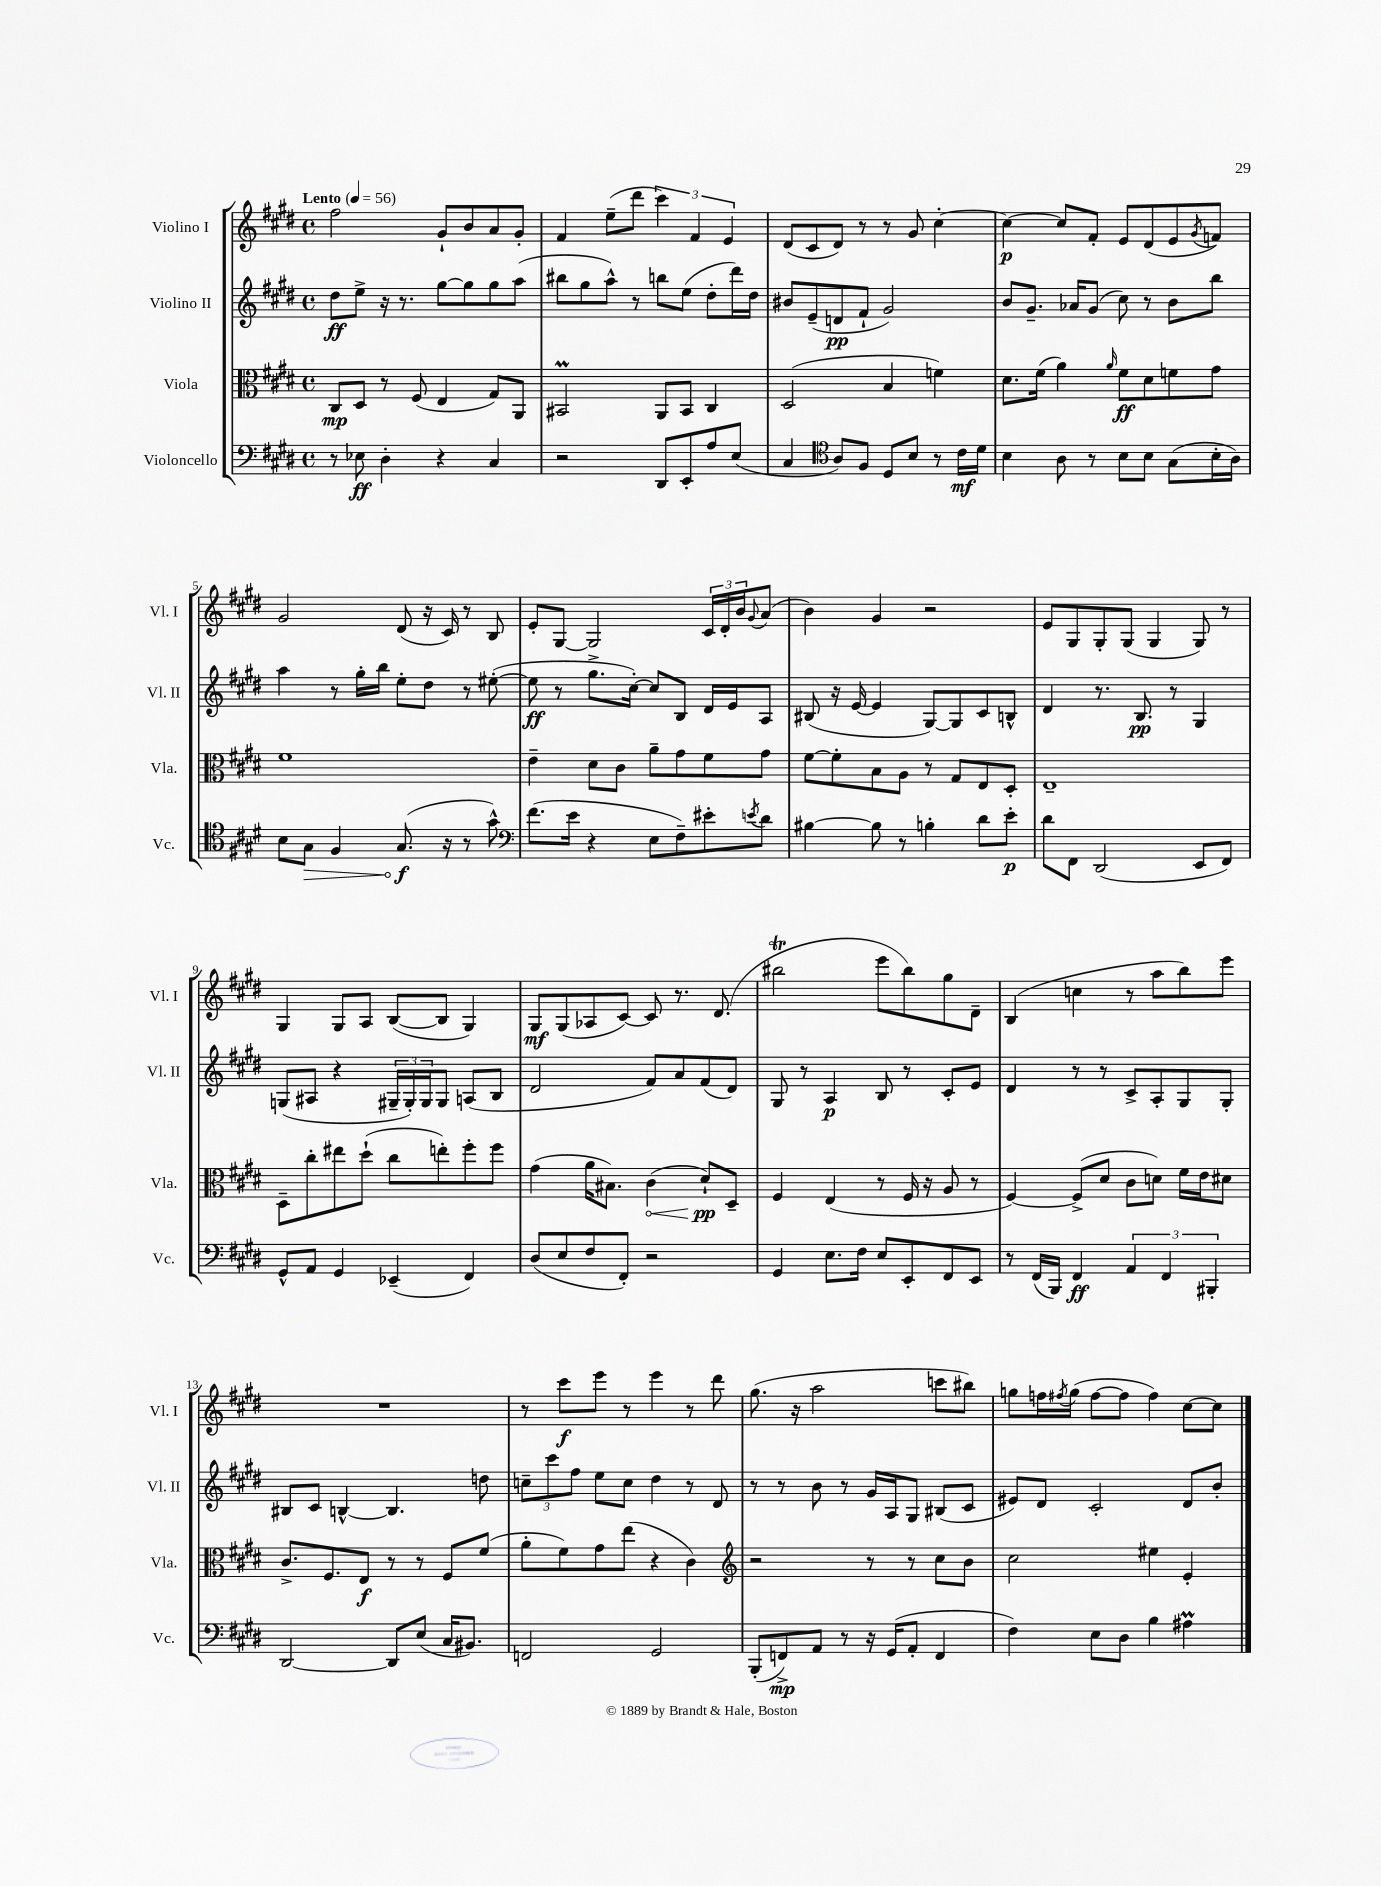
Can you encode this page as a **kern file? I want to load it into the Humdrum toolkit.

**kern	**kern	**kern	**kern
*staff4	*staff3	*staff2	*staff1
*clefF4	*clefC3	*clefG2	*clefG2
*k[f#c#g#d#]	*k[f#c#g#d#]	*k[f#c#g#d#]	*k[f#c#g#d#]
*M4/4	*M4/4	*M4/4	*M4/4
*met(c)	*met(c)	*met(c)	*met(c)
*MM56	*MM56	*MM56	*MM56
8r	8C#/L	8dd#\L	2ff#\
8E-\	8D#/J	8ee^\J	.
4D#'\	8r	16r	.
.	.	8.r	.
.	(8F#/	.	.
4r	4E/	[8gg#\L	8g#`/L
.	.	8gg#\]	8b/
4C#/	8G#/L)	8gg#\	8a/
.	8AA/J	(8aa\J	8g#'/J
=	=	=	=
2r	2BB#/	8bb#\L	4f#/
.	.	8gg#\	.
.	.	8aa^^\J)	(8ee~\L
.	.	8r	8ddd#\J
8DD#/L	8AA/L	8bb\L	6ccc#\)
8EE'/	8BB#/J	(8ee\J	.
.	.	.	6f#/
8A/	4C#/	8dd#'\L	.
.	.	.	6e/
(8E/J	.	16ddd#\L)	.
.	.	16dd#\JJ	.
=	=	=	=
4C#/	(2D#/	8b#/L	(8d#/L
.	.	(8e~/	8c#/
*clefC4	*	*	*
8A/L)	.	8d/	8d#/J)
8F#/J	.	8f#`/J	8r
8D#/L	4B/	2g#/)	8r
8B/J	.	.	8g#/
8r	4f\)	.	[4cc#'\
16c#\LL	.	.	.
16d#\JJ	.	.	.
=	=	=	=
4B\	8.d#\L	8b/L	4cc#\_
.	.	8.g#~/J	.
.	(16f#\Jk	.	.
8A\	4a\)	.	8cc#/]L
.	.	16a-/LK	.
8r	.	(8g#/J	8f#'/J
.	16qqa/	.	.
8B\L	8f#\L	8cc#\)	8e/L
8B\J	8d#\	8r	(8d#/
(8G#\L	8f\	8b\L	8e/
.	.	.	8qg#/
16B'\L	8g#\J	8bb\J	8f/J)
16A\JJ)	.	.	.
=	=	=	=
8B\L	1f#	4aa\	2g#/
8G#\J	.	.	.
4F#/	.	8r	.
.	.	16gg#'\LL	.
.	.	16bb\JJ	.
(8.G#/	.	8ee'\L	(8d#/
.	.	8dd#\J	16r
16r	.	.	16c#/)
8r	.	8r	8r
8g#^^\)	.	([8ee#'\	8B/
=	=	=	=
*clefF4	*	*	*
(8.f#\L	4e~\	8ee#\]	8e'/L
.	.	8r	[8G#/J
16e\Jk	.	.	.
4r	8d#\L	8.gg#^\L	2G#/]
.	8c#\J	.	.
.	.	[16cc#'\Jk)	.
8E\L	8a~\L	8cc#/]L	.
8F#~\)	8g#\	8B/J	.
8e#'\	8f#\	16d#/LL	24c#/LL
.	.	.	24d#'/
.	.	16e/J	.
.	.	.	24b/J
8qe/	.	.	8qqg#/
8d#\J	8g#\J	8A/J	(8a/J
=	=	=	=
[4B#\	[8f#\L	(8B#/	4b\)
.	8f#'\]	16r	.
.	.	[16e/	.
8B#\]	8B\	4e/]	4g#/
8r	8A\J	.	.
4B'\	8r	[8G#/L)	2r
.	8G#/L	8G#/]	.
8d#\L	8E/	8c#/	.
8e'\J	8D#'/J	8B^^/J	.
=	=	=	=
8d#\L	1E~	4d#/	8e/L
8FF#\J	.	.	8G#/
(2DD#/	.	8.r	8G#'/
.	.	.	(8G#/J
.	.	8.B/	.
.	.	.	4G#/
.	.	8r	.
8EE/L	.	4G#/	8G#/)
8FF#/J)	.	.	8r
=	=	=	=
8GG#^^/L	8D#~\L	(8G/L	4G#/
8AA/J	8cc#'\	8A#/J	.
4GG#/	8ee#\	4r	8G#/L
.	(8dd#`\J	.	8A/J
(4EE-~/	8cc#\L	24G#~/LL	([8B/L
.	.	24G#'/)	.
.	.	24G#/J	.
.	8ee'\)	8G#/J	8B/]J
4FF#/)	8ff#'\	(8A/L	4G#/)
.	8ff#\J	8B/J	.
=	=	=	=
(8D#/L	(4g#\	2d#/	8G#/L
8E/	.	.	(8G#/
8F#/	16a\LK	.	8A-/
.	8.B#\J)	.	.
8FF#'/J)	.	.	[8c#/J)
2r	(4c#\	8f#/L)	8c#/]
.	.	8a/	8.r
.	8d#`/L)	(8f#/	.
.	.	.	(8.d#/
.	8D#~/J	8d#/J)	.
=	=	=	=
4GG#/	4F#/	8G#/	2bb#\
.	.	8r	.
8.E\L	(4E/	4A/	.
16F#\Jk	.	.	.
8E/L	8r	8B/	8eee\L
8EE'/	16F#/	8r	8bb#\)
.	16r	.	.
8FF#/	8A/	8c#'/L	8gg#\
8EE/J	8r	8e/J	8d#~\J
=	=	=	=
8r	[4F#/)	4d#/	(4B/
(16FF#/LL	.	.	.
16BBB/JJ)	.	.	.
4FF#/	(8F#^/]L	8r	4cc\
.	8d#/J	8r	.
6AA/	8c#\L	8c#^/L	8r
.	8d\J)	8A'/	8aa\L
6FF#/	.	.	.
.	16f#\LL	8G#/	8bb\)
.	16e\J	.	.
6BBB#'/	.	.	.
.	8d#\J	8G#'/J	8eee\J
=	=	=	=
[2DD#/	8.c#^/L	8B#/L	1r
.	.	8c#/J	.
.	8.F#/	.	.
.	.	[4B^^/	.
.	8E/J	.	.
8DD#/]L	8r	4.B/]	.
(8E/J	8r	.	.
16C#/LK	8F#/L	.	.
8.BB#/J)	.	.	.
.	(8f#/J	8dd\	.
=	=	=	=
2FF/	8a'\L	12cc~\L	8r
.	.	12ccc#\	.
.	8f#\)	.	8ccc#\L
.	.	12ff#\J	.
.	8g#\	8ee\L	8eee\J
.	(8ee\J	8cc\J	8r
2GG#/	4r	4dd#\	4eee\
.	4c#\)	8r	8r
.	.	8d#/	8ddd#\
=	=	=	=
*	*clefG2	*	*
(8BBB'/L	2r	8r	(8.gg#\
8FF^/)	.	8r	.
.	.	.	16r
8AA/J	.	8b\	2aa\
8r	.	8r	.
16r	8r	16g#/LL	.
(16GG#/LK	.	16A/J	.
8AA'/J	8r	8G#/J	.
4FF/	8cc#\L	(8B#/L	8ccc\L
.	8b\J	8c#/J	8bb#\J)
=	=	=	=
4F#\)	2cc#\	8e#/L)	8gg\L
.	.	8d#/J	16ff\L
.	.	.	8qff#/
.	.	.	(16gg\JJ
8E\L	.	2c#'/	[8ff#\L
8D#\J	.	.	8ff#\]J
4B\	4ee#\	.	4ff#\)
4A#\	4e'/	8d#/L	[8cc#\L
.	.	8b'/J	8cc#\]J
==	==	==	==
*-	*-	*-	*-
